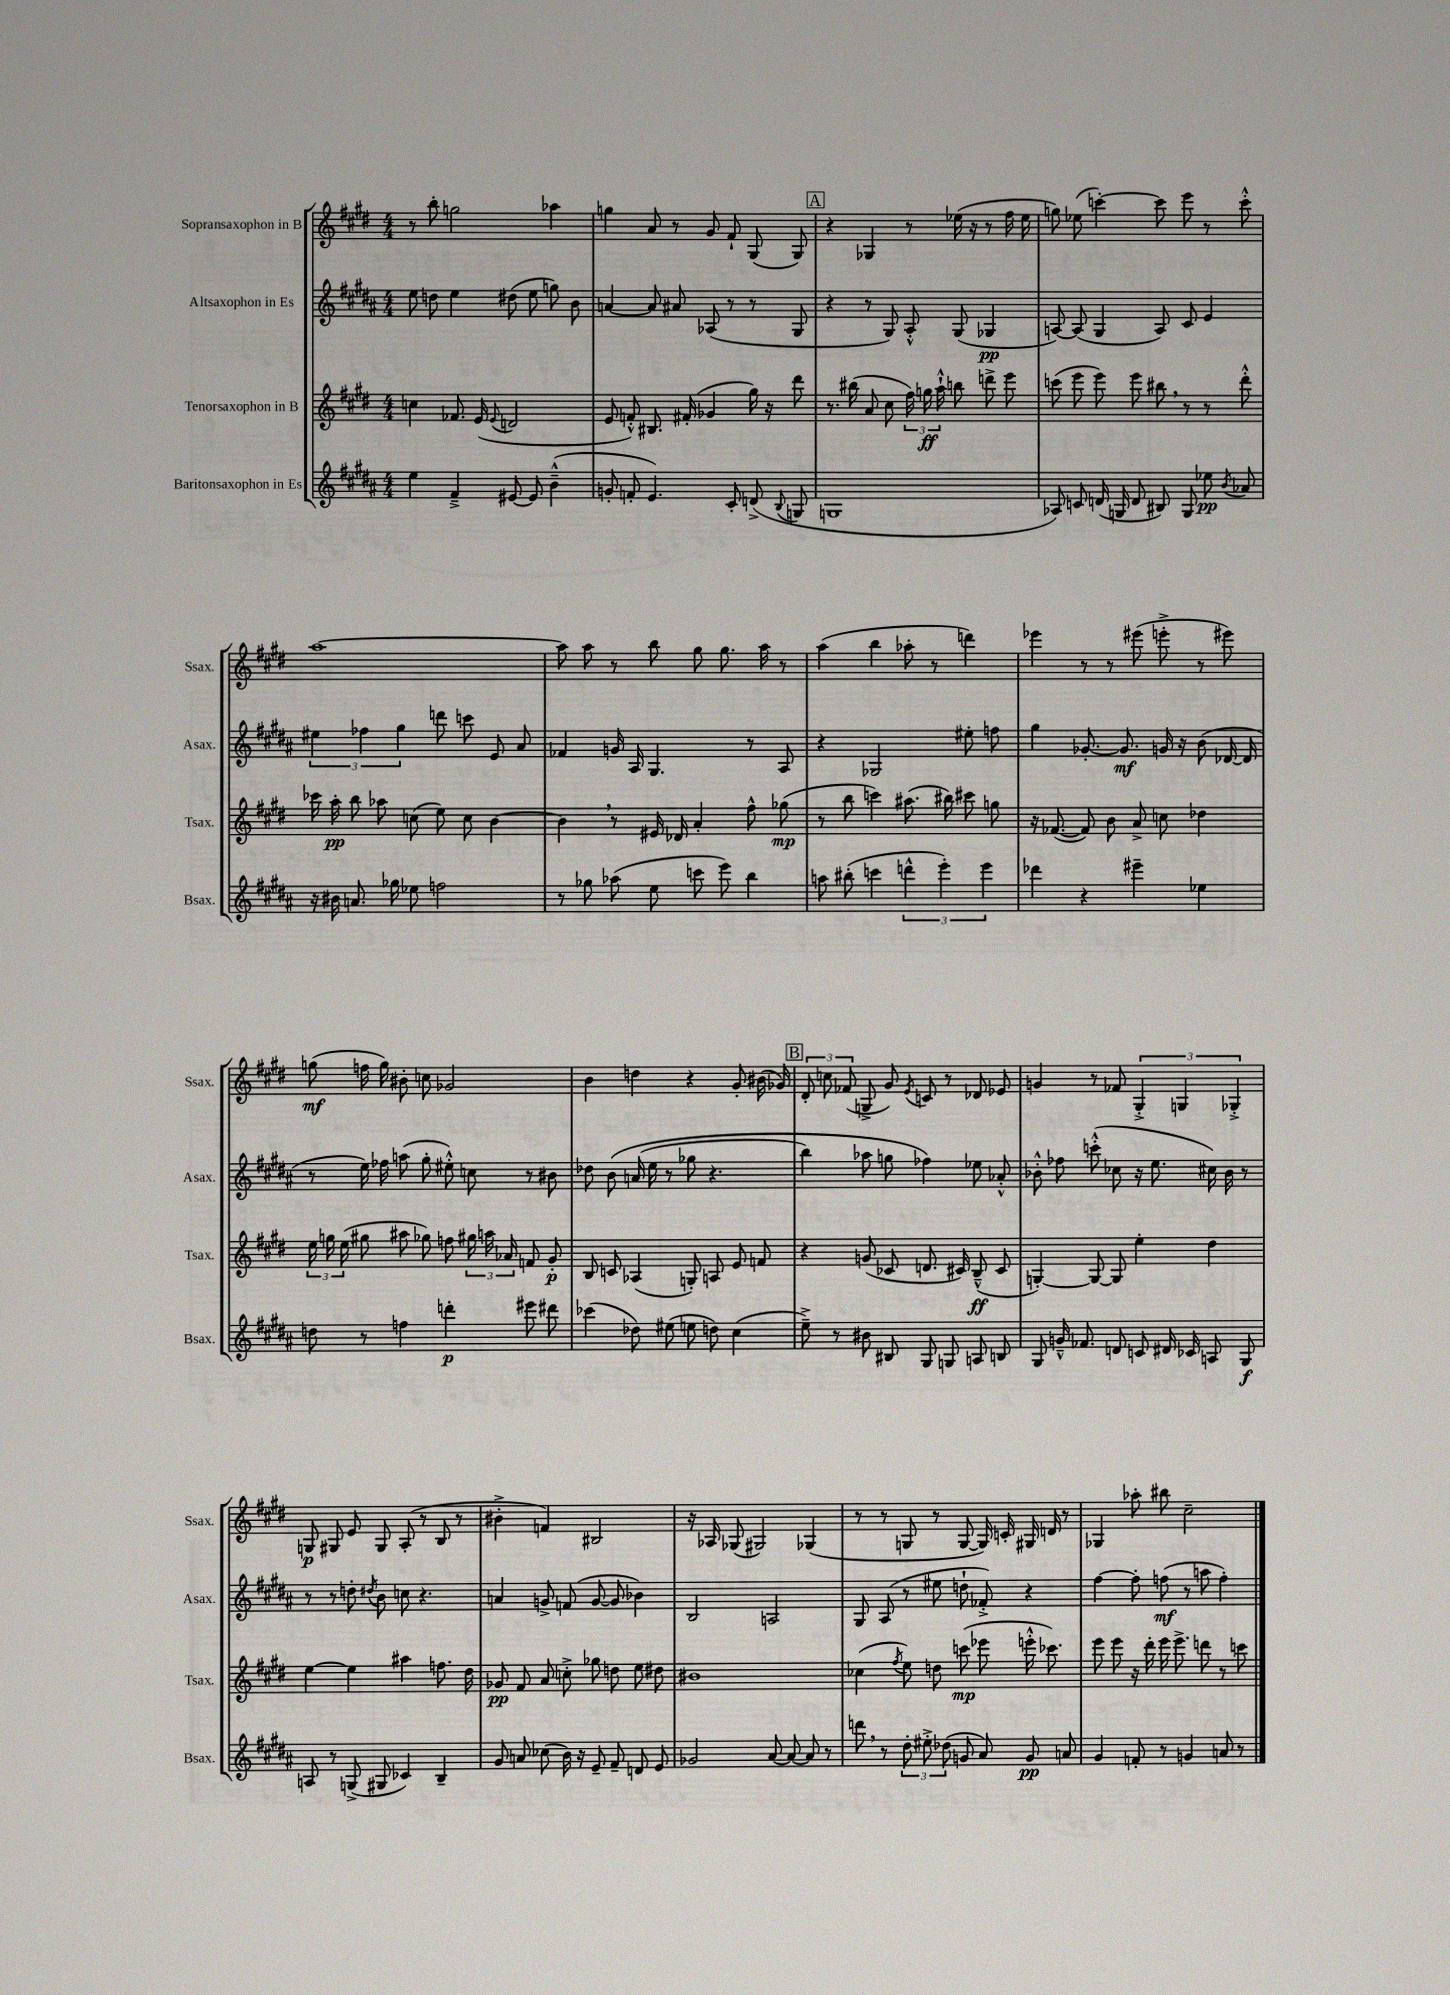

**kern	**dynam	**kern	**dynam	**kern	**dynam	**kern	**dynam
*part4	*part4	*part3	*part3	*part2	*part2	*part1	*part1
*staff4	*staff4	*staff3	*staff3	*staff2	*staff2	*staff1	*staff1
*I"Baritonsaxophon in Es	*	*I"Tenorsaxophon in B	*	*I"Altsaxophon in Es	*	*I"Sopransaxophon in B	*
*I'Bsax.	*	*I'Tsax.	*	*I'Asax.	*	*I'Ssax.	*
*clefG2	*	*clefG2	*	*clefG2	*	*clefG2	*
*k[f#c#g#d#a#]	*	*k[f#c#g#d#]	*	*k[f#c#g#d#a#]	*	*k[f#c#g#d#]	*
*M4/4	*	*M4/4	*	*M4/4	*	*M4/4	*
=3	=3	=3	=3	=3	=3	=3	=3
4ee\	.	4ccn\	.	8ee\	.	8r	.
.	.	.	.	8ddn\	.	8bb'\	.
4f#~^/	.	8.f-X/	.	4ee\	.	2ggn\	.
.	.	(16e/	.	.	.	.	.
.	.	8qqe/	.	.	.	.	.
[8e#X/	.	2dn/	.	(8dd#X\	.	.	.
8e#/]	.	.	.	8ee\	.	.	.
(4b~^^\	.	.	.	8ggn\)	.	4aa-X\	.
.	.	.	.	8b\	.	.	.
=4	=4	=4	=4	=4	=4	=4	=4
8gn'/	.	8e/	.	[4an/	.	4ggn\	.
8fn'/	.	8fn'^^/)	.	.	.	.	.
4.e/)	.	8.B#X/	.	8a/]	.	8a/	.
.	.	.	.	8a#X/	.	8r	.
.	.	(16f#X'/	.	.	.	.	.
.	.	4g-X/	.	(8A-X/	.	8g#/	.
8c#'/	.	.	.	8r	.	8f#`/	.
(8dn^/	.	16gg#\)	.	8r	.	(8G#/	.
.	.	16r	.	.	.	.	.
8qqB/	.	.	.	.	.	.	.
8Gn/	.	8ddd#\	.	8G#/	.	8G#/)	.
!!LO:REH:place=s1:t=A
=5	=5	=5	=5	=5	=5	=5	=5
1Gn	.	8.r	.	4r	.	4r	.
.	.	(16bb#X\	.	.	.	.	.
.	.	8a/	.	8r	.	4G-X/	.
.	.	8cc#\	.	8G#/)	.	.	.
.	.	24ff#\)	.	8A#'^^/	.	8r	.
.	.	24ggn\	ff	.	.	.	.
.	.	24aa`^^\	.	.	.	.	.
.	.	8bbn\	.	(8G#/	.	(16ee-X\	.
.	.	.	.	.	.	16r	.
.	.	8dddn^\	.	4G-X/	pp	8r	.
.	.	8eee\	.	.	.	16ff#\	.
.	.	.	.	.	.	16ee-\	.
=6	=6	=6	=6	=6	=6	=6	=6
8A-X/)	.	(8cccn\	.	[8An/)	.	8ggn\)	.
8cn/	.	8eee\	.	(8A/]	.	(8ee-X\	.
(16dn/	.	8eee\)	.	4G#/	.	[4cccn'\)	.
16Gn/	.	.	.	.	.	.	.
8d/	.	8eee\	.	.	.	.	.
8B#X/)	.	8bb#X,\	.	8A/)	.	8ccc\]	.
8G/	.	8r	.	8c#/	.	8eee\	.
8ee-X\	pp	8r	.	4e/	.	8r	.
8qb/	.	.	.	.	.	.	.
8a-X/	.	8ddd#'^^\	.	.	.	8ccc'^^\	.
!!LO:LB:g=z
=7	=7	=7	=7	=7	=7	=7	=7
16r	.	16ccc-X\	.	6ee#X\	.	[1aa	.
16b#X\	.	16aa'\	pp	.	.	.	.
8.an/	.	8bb\	.	.	.	.	.
.	.	.	.	6ff-X\	.	.	.
.	.	8aa-X\	.	.	.	.	.
16gg-X\	.	.	.	.	.	.	.
.	.	.	.	6gg#\	.	.	.
8ee-X\	.	(8ccn\	.	.	.	.	.
2ffn\	.	8ee\)	.	8dddn\	.	.	.
.	.	8cc\	.	8cccn\	.	.	.
.	.	[4b\	.	8e/	.	.	.
.	.	.	.	8a#/	.	.	.
=8	=8	=8	=8	=8	=8	=8	=8
8r	.	4b,\]	.	4f-X/	.	8aa\]	.
8gg-X\	.	.	.	.	.	8aa\	.
(8aa-X\	.	8r	.	16gn/	.	8r	.
.	.	.	.	16A#/	.	.	.
8ee\	.	16e#X/	.	4.G#/	.	8bb\	.
.	.	16d-X/	.	.	.	.	.
8cccn\	.	4a'/	.	.	.	8gg#\	.
8eee\)	.	.	.	.	.	8.gg#\	.
4bb\	.	8ff#^^\	.	8r	.	.	.
.	.	.	.	.	.	16aa\	.
.	.	(8gg-X\	mp	8A#/	.	8r	.
=9	=9	=9	=9	=9	=9	=9	=9
8aan\	.	8r	.	4r	.	(4aa\	.
(8bb#X'\	.	8bb\	.	.	.	.	.
4cccn\	.	4cccn\)	.	2G-X/	.	4bb\	.
6dddn^^\	.	(8.aa#X\	.	.	.	8aa-X'\	.
.	.	.	.	.	.	8r	.
6eee'\)	.	.	.	.	.	.	.
.	.	16bb#X\)	.	.	.	.	.
.	.	8ccc#X\	.	8ee#X'\	.	4dddn\)	.
6eee\	.	.	.	.	.	.	.
.	.	8ggn\	.	8ffn\	.	.	.
=10	=10	=10	=10	=10	=10	=10	=10
4ddd-X\	.	16r	.	4gg#\	.	4eee-X\	.
.	.	([8.f-X/	.	.	.	.	.
4r	.	8f-/])	.	[8.g-X'/	.	8r	.
.	.	8b\	.	.	.	8r	.
.	.	.	.	8.g-/]	mf	.	.
4eee#X~\	.	8a^/	.	.	.	(8eee#X\	.
.	.	8ccn\	.	16gn/	.	8eeen'^\	.
.	.	.	.	16r	.	.	.
4ee-X\	.	4dd-X\	.	(8b\	.	8r	.
.	.	.	.	[16d-X/	.	8eee#X\)	.
.	.	.	.	16d-/]	.	.	.
!!LO:LB:g=z
=11	=11	=11	=11	=11	=11	=11	=11
8ddn\	.	24ee\	.	8r	.	(8ggn\	mf
.	.	24ggn\	.	.	.	.	.
.	.	(24ee\	.	.	.	.	.
8r	.	8gg#X\	.	16ee\)	.	16ffn\	.
.	.	.	.	16ff-X\	.	16gg\)	.
4ffn\	.	8aa#X\	.	(8aan\	.	8b#X'\	.
.	.	8gg-X\)	.	8gg#'\	.	8ccn\	.
4dddn'\	p	8ffn\	.	8ee#X'^^\)	.	2g-X/	.
.	.	24gg#X\	.	8ccn\	.	.	.
.	.	24aan\	.	.	.	.	.
.	.	24a-X/	.	.	.	.	.
8eee#X\	.	8fn/	.	8r	.	.	.
8ddd#X\	.	8g#'/	p	8b#X\	.	.	.
=12	=12	=12	=12	=12	=12	=12	=12
(4ccc-X\	.	8B/	.	8dd-X\	.	4b\	.
.	.	8cn/	.	(8b\	.	.	.
8dd-X\)	.	(4A-X/	.	(16an/	.	4ddn\	.
.	.	.	.	16ee\	.	.	.
(8ee#X\	.	.	.	8r	.	.	.
8een\	.	8Gn'/)	.	8gg-X\	.	4r	.
8ddn\)	.	8An/	.	4.r	.	.	.
(4cc#\	.	8e/	.	.	.	8g#'/	.
.	.	8fn/	.	.	.	(16b#X\	.
.	.	.	.	.	.	16g-X/)	.
!!LO:REH:place=s1:t=B
=13	=13	=13	=13	=13	=13	=13	=13
8ee~^\)	.	4r	.	4bb\)	.	12d#'/	.
.	.	.	.	.	.	12ccn\	.
8r	.	.	.	.	.	.	.
.	.	.	.	.	.	(12f-X/	.
8b#X\	.	(8gn/	.	8aa-X\	.	8Gn^/	.
8B#X/	.	8c-X/	.	8ggn\	.	8g#/)	.
.	.	.	.	.	.	8qe/	.
8G#/	.	8.dn/	.	4ff-X\)	.	8cn/	.
8Gn/	.	.	.	.	.	8r	.
.	.	16c#X/)	.	.	.	.	.
8An/	.	(8B~^^/	ff	8ee-X\	.	8d-X/	.
8Bn/	.	8c#/	.	8a-X'^^/	.	8e-X/	.
=14	=14	=14	=14	=14	=14	=14	=14
8G#/	.	[4Gn'/)	.	8b-X'^^\	.	4gn/	.
16gn~^^/	.	.	.	8ff-X\	.	.	.
8.f-X/	.	.	.	.	.	.	.
.	.	8G/_	.	(8cccn'^^\	.	8r	.
8dn/	.	8G/]	.	8cc-X\	.	8f-X/	.
8cn/	.	4ee'\	.	16r	.	6G#'^/	.
.	.	.	.	8.ee\	.	.	.
16d#X/	.	.	.	.	.	.	.
.	.	.	.	.	.	6Gn/	.
16c-X/	.	.	.	.	.	.	.
8An/	.	4dd#\	.	16cc#X\)	.	.	.
.	.	.	.	16b-\	.	.	.
.	.	.	.	.	.	6G-X'^/	.
8G#/	f	.	.	8r	.	.	.
!!LO:LB:g=z
=15	=15	=15	=15	=15	=15	=15	=15
8An/	.	[4ee\	.	8r	.	8Gn/	p
8r	.	.	.	8r	.	8G#X/	.
(8Gn^/	.	4ee\]	.	8ddn'\	.	8e/	.
.	.	.	.	8qdd#X/	.	.	.
8G#X/	.	.	.	8b\	.	8G#/	.
4c-X/)	.	4aa#X\	.	8ccn\	.	(8A'/	.
.	.	.	.	4.r	.	8r	.
4B~/	.	8.ffn\	.	.	.	8B/	.
.	.	.	.	.	.	8r	.
.	.	16dd#\	.	.	.	.	.
=16	=16	=16	=16	=16	=16	=16	=16
8g#/	.	8g-X/	pp	4an/	.	4b#X'^\	.
8an/	.	8f#/	.	.	.	.	.
(8cc-X\	.	8a/	.	8gn^/	.	4fn/)	.
16b\)	.	8ccn'^\	.	(8fn/	.	.	.
16r	.	.	.	.	.	.	.
8e~/	.	8gg-X\	.	[8g/	.	2B#X/	.
8f#~/	.	8ddn\	.	8g/]	.	.	.
8dn/	.	8ee\	.	4b-X\)	.	.	.
8e/	.	8dd#X\	.	.	.	.	.
=17	=17	=17	=17	=17	=17	=17	=17
2g-X/	.	1b#X	.	2B/	.	16r	.
.	.	.	.	.	.	16A-X/	.
.	.	.	.	.	.	(8G-X/	.
.	.	.	.	.	.	2G#X/)	.
[8a#/	.	.	.	2An/	.	.	.
8a#/_	.	.	.	.	.	.	.
8a#/]	.	.	.	.	.	(4G-X/	.
8r	.	.	.	.	.	.	.
=18	=18	=18	=18	=18	=18	=18	=18
8dddn,\	.	(4cc-X\	.	8G#/	.	8r	.
8r	.	.	.	(8A#/	.	8r	.
.	.	8qff#/	.	.	.	.	.
12dd#'\	.	8ee\)	.	8r	.	8Gn/	.
12ee#X'^\	.	.	.	.	.	.	.
.	.	8ddn\	.	8ee#X\	.	8r	.
(12dd-X\	.	.	.	.	.	.	.
8gn/	.	(8cccn\	mp	8ddn`\	.	[8G/	.
8a#/)	.	8eee-X\	.	8f-X'^/)	.	16G/])	.
.	.	.	.	.	.	16cn'/	.
8g/	pp	16eeen'^^\	.	4r	.	16G#X/	.
.	.	8.ccc-X\)	.	.	.	16dn/	.
8an/	.	.	.	.	.	8r	.
=19	=19	=19	=19	=19	=19	=19	=19
4g#/	.	8eee\	.	[4ff#\	.	4G-X/	.
.	.	8eee\	.	.	.	.	.
8fn'/	.	16r	.	8ff#'\]	.	8aa-X'\	.
.	.	16ddd#'\	.	.	.	.	.
8r	.	16eee\	.	(8ffn\	mf	8bb#X\	.
.	.	8.eee^\	.	.	.	.	.
4gn/	.	.	.	8r	.	2cc#~\	.
.	.	8dddn\	.	8aan\	.	.	.
8an/	.	8r	.	4ff'\)	.	.	.
8r	.	8cccn\	.	.	.	.	.
==	==	==	==	==	==	==	==
*-	*-	*-	*-	*-	*-	*-	*-
